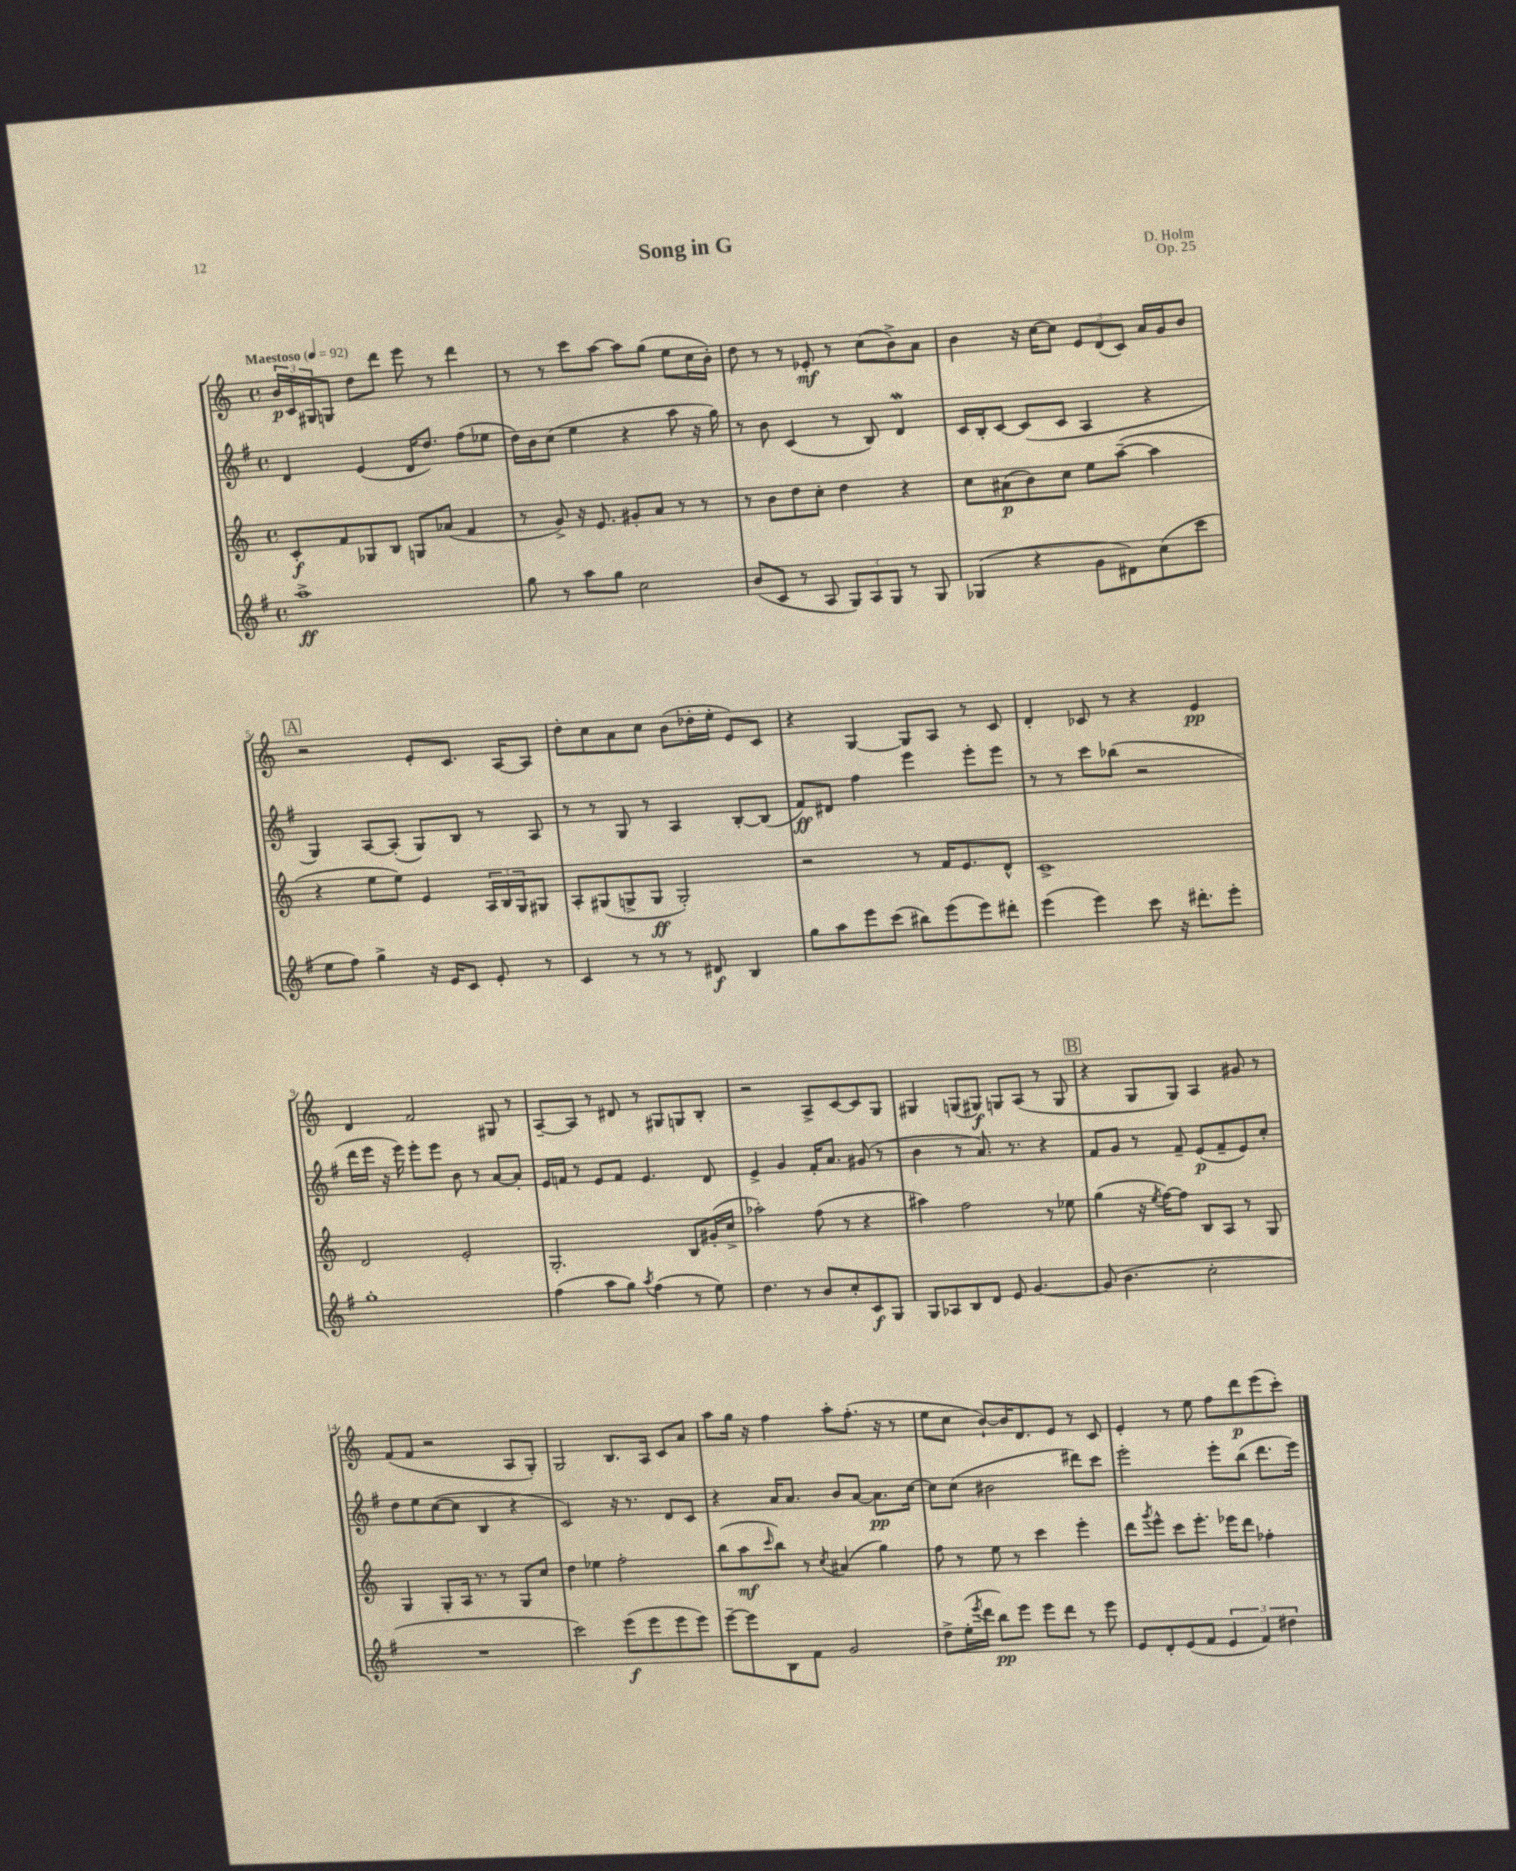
\header { title = "Song in G" composer = "D. Holm" opus = "Op. 25" }
<<
\new StaffGroup <<
\new Staff = "s0" {
    \clef treble \key c \major \defaultTimeSignature \time 4/4 \tempo "Maestoso" 4 = 92
    \tuplet 3/2 { b'16\p c'16 gis16 } g8 d''8 d'''8 e'''8 r8 d'''4 |
    r8 r8 c'''8 a''8~ a''8 g''8( e''8 c''16 b'16-.) |
    d''8 r8 r8 ees'8-.\mf r8 c''8( b'8->) a'8 |
    b'4 r16 c''16~ c''8 \tuplet 3/2 { e'8 d'8( c'8) } a'16 g'16 b'8 |
    \mark \markup { \box "A" } r2 e'8-. c'8. a16~ a8 |
    d''8-. c''8 a'8 c''8 b'8( des''16-. e''16-. e'8) c'8 |
    r4 g4~ g8 a8 r8 c'8 |
    d'4-. ces'8 r8 r4 e'4\pp |
    d'4 f'2 gis8 r8 |
    a8~-- a8 r8 dis'8 r8 gis8 g8 b8-. |
    r2 a8-> c'8~ c'8 g8 |
    gis4 g8( gis8\f) g8 a8( r8 g8 |
    \mark \markup { \box "B" } r4 g8 g8) a4 gis'8 r8 |
    f'8( f'8 r2 a8 g8-.) |
    g2 b8. a16 c'8 a'8 |
    a''8 g''16 r16 f''4 a''8-. f''8.-.( r16 r8 |
    e''8 c''8 b'8~-!) b'16 d'8. e'8 r8 c'8 |
    e'4-. r8 e''8 f''8 d'''8\p e'''8( c'''8-.) \bar "|." |
}
\new Staff = "s1" {
    \clef treble \key g \major \defaultTimeSignature \time 4/4
    d'4 e'4( d'16 d''8.) fis''8( ees''8 |
    d''16) b'16 c''8( e''4 r4 a''8 r16 g''16) |
    r8 b'8 c'4( r8 b8) d'4\mordent |
    c'16 b16-. c'8~ c'8( c'8 a4 r4 |
    \mark \markup { \box "A" } g4) a8~ a8-.( g8) b8 r8 a8 |
    r8 r8 g8 r8 a4 b8~-. b8( |
    fis'8\ff) dis'8 fis''4 e'''4 e'''8-. e'''8 |
    r8 r8 c'''8 bes''8( r2 |
    d'''16 e'''16 r16 e'''16) e'''8-. e'''8 b'8 r8 a'8~ a'8-. |
    e'16 f'16 r8 e'8 f'8 e'4. d'8 |
    e'4-> g'4 fis'16-. a'8. gis'8( r8 |
    b'4 r8 a'8.) r8. r4 |
    \mark \markup { \box "B" } fis'8 g'8 r8 fis'8-- e'8\p( fis'8-- e'8) c''8-. |
    d''8 e''8 c''8~( c''8 b4 r4 |
    c'2) r16 r8. d'8 c'8 |
    r4 a'16 a'8. b'8 a'8~ a'8.\pp c''16~ |
    c''8 c''8( bis'2 dis'''8) c'''8 |
    e'''2-. e'''8-. b''8( d'''8. e'''16) \bar "|." |
}
\new Staff = "s2" {
    \clef treble \key c \major \defaultTimeSignature \time 4/4
    c'8-.\f f'8 ges8 b8 g8 aes'8( f'4 |
    r8 g'8->) r16 e'8. gis'8-. a'8 r8 r8 |
    r8 b'8 d''8 c''8-. d''4 r4 |
    c''8 ais'8\p( b'8) c''8 e''8 a''8~--( a''4 |
    \mark \markup { \box "A" } r4 e''8 e''8) e'4 \tuplet 3/2 { a16 b16 g16 } gis8 |
    a8-. gis8( g8-> g8\ff g2-.) |
    r2 r8 f'16 e'8. d'8-^ |
    c'1-> |
    d'2 e'2-. |
    g2.-. b8 gis'16-.( c''16-> |
    aes''2-.) f''8( r8 r4 |
    ais''4) f''2 r8 ees''8 |
    \mark \markup { \box "B" } g''4( r16 \acciaccatura { e''8 } f''16~) f''8 b8 a8 r8 g8 |
    g4 g8-. a16 r8. r8 g8 c''8 |
    d''4 ees''4 f''2-. |
    b''8( a''8\mf \grace { c'''16 } b''8) r8 \acciaccatura { c''8 } ais'4( g''4) |
    f''8 r8 e''8 r8 c'''4 e'''4-. |
    d'''8 \acciaccatura { g'''8 } e'''8-^ c'''8 e'''8.-. ees'''16 d'''8 fes''4-. \bar "|." |
}
\new Staff = "s3" {
    \clef treble \key g \major \defaultTimeSignature \time 4/4
    a''1->\ff |
    g''8 r8 a''8 g''8 c''2 |
    b'8( c'8 r8 a8 \tuplet 3/2 { g8) a8 g8 } r8 g8 |
    ges4( r4 g'8 dis'8) c''8( c'''8 |
    \mark \markup { \box "A" } e''8 fis''8) g''4-> r16 e'16 c'8 e'8-. r8 |
    c'4 r8 r8 r8 dis'8\f b4 |
    g''8 a''8 e'''8 c'''8( bis''8) e'''8( e'''8) dis'''8-. |
    e'''4( e'''4) c'''8 r16 dis'''8.-. e'''8-. |
    g''1-. |
    fis''4( a''8 g''8) \acciaccatura { a''8 } fis''4( r8 e''8) |
    d''4. r8 b'8 c''8-. c'8\f g8 |
    g8 aes8 b8 d'8 e'8 g'4.~ |
    \mark \markup { \box "B" } g'8( b'4. c''2-. |
    R1 |
    c'''2) e'''8\f( e'''8 e'''8 e'''8) |
    e'''8~-- e'''8 b8 fis'8 g'2 |
    d''8-> e''16-.( \acciaccatura { e'''8 } d'''16 b''8\pp) e'''8 e'''8 d'''8 r8 e'''8 |
    e'8 d'8-. e'8( fis'8 \tuplet 3/2 { e'4 fis'4) dis''4 } \bar "|." |
}
>>
>>
